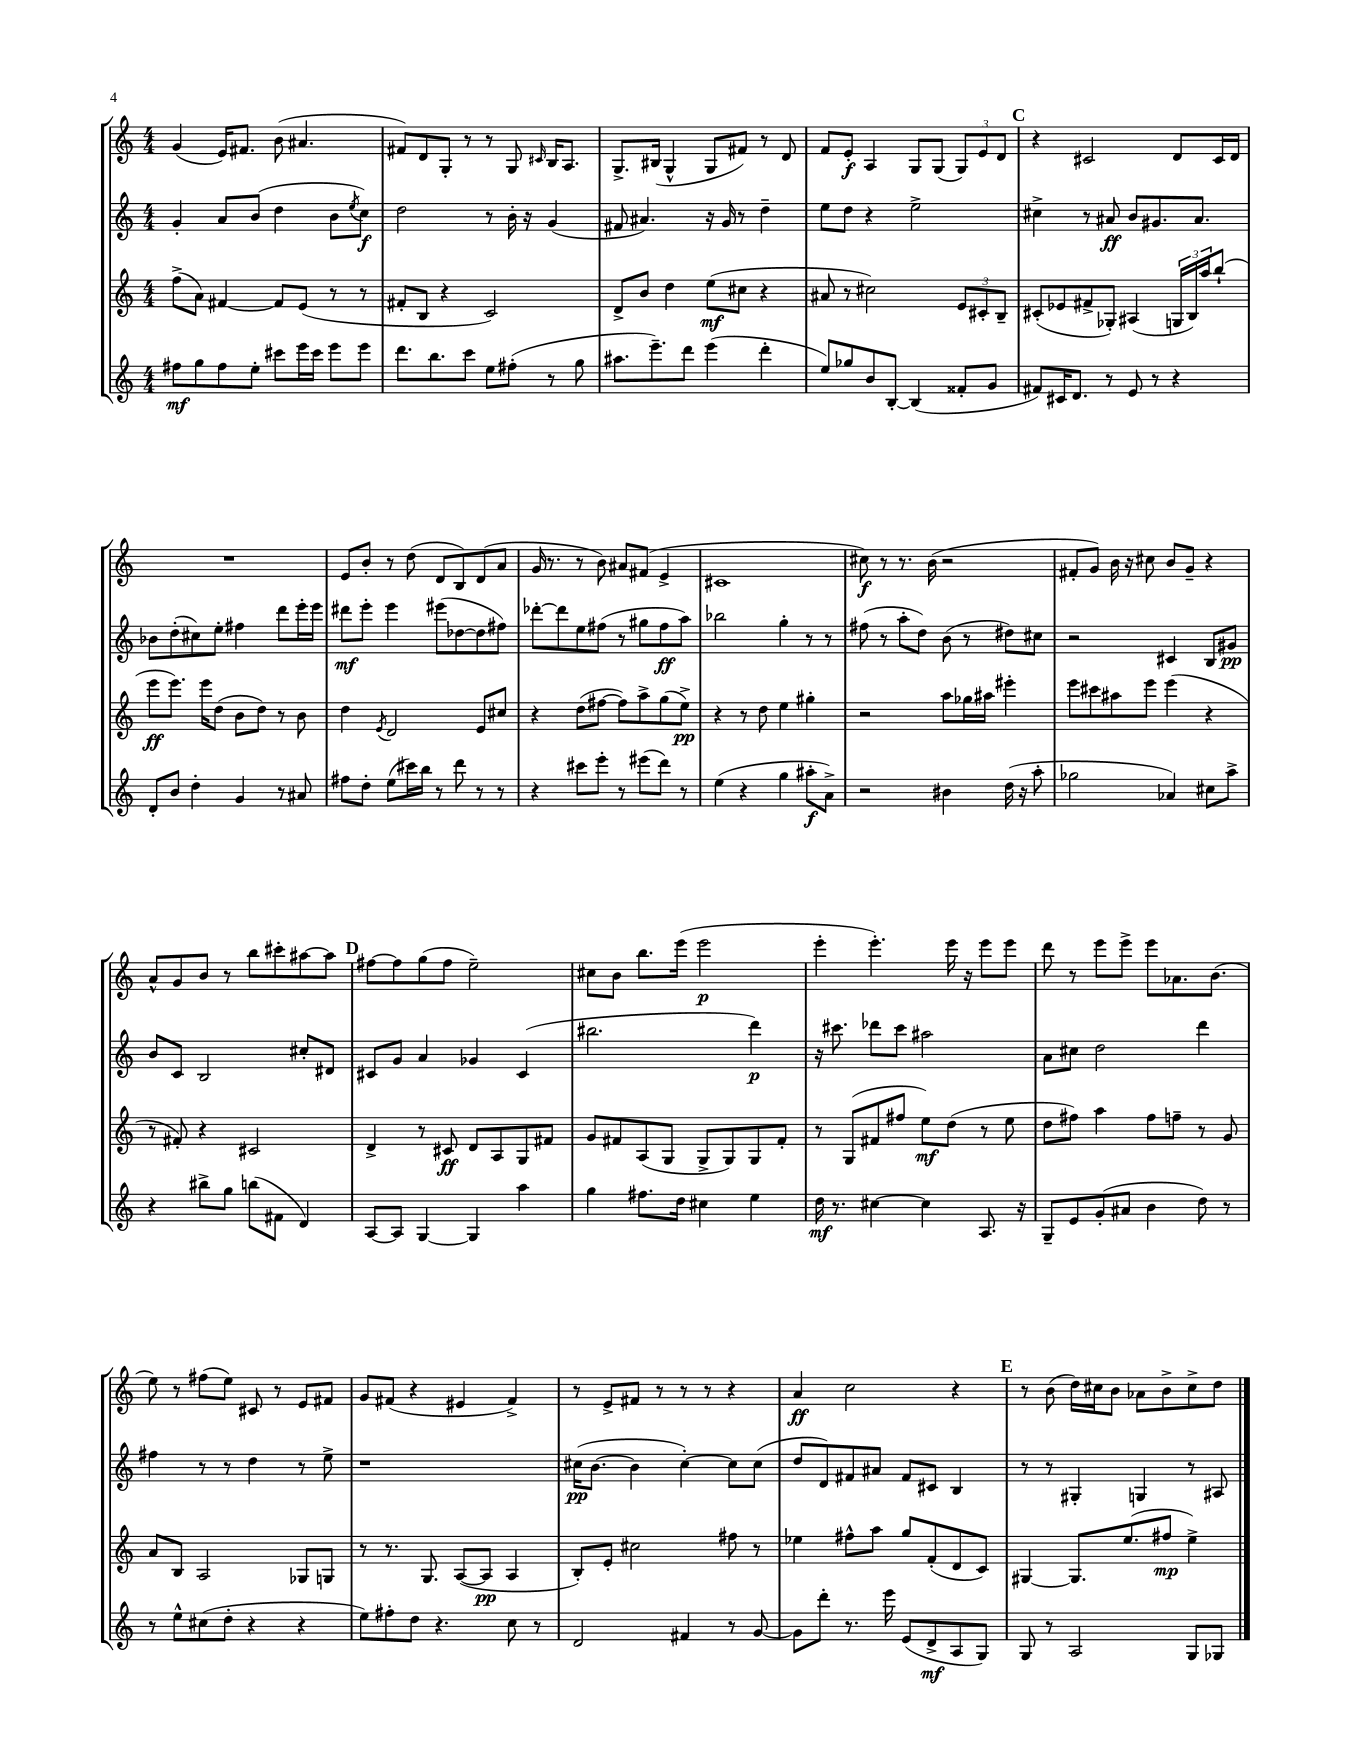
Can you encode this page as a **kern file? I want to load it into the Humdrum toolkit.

**kern	**dynam	**kern	**dynam	**kern	**dynam	**kern	**dynam
*part4	*part4	*part3	*part3	*part2	*part2	*part1	*part1
*staff4	*staff4	*staff3	*staff3	*staff2	*staff2	*staff1	*staff1
*clefG2	*	*clefG2	*	*clefG2	*	*clefG2	*
*k[]	*	*k[]	*	*k[]	*	*k[]	*
*M4/4	*	*M4/4	*	*M4/4	*	*M4/4	*
=97	=97	=97	=97	=97	=97	=97	=97
8ff#X\L	mf	(8ff^\L	.	4g'/	.	(4g/	.
8gg\	.	8a\J)	.	.	.	.	.
8ff#\	.	[4f#X/	.	8a/L	.	16e/KL)	.
.	.	.	.	.	.	8.f#X/J	.
8ee'\J	.	.	.	(8b/J	.	.	.
8ccc#X\L	.	8f#/L]	.	4dd\	.	(8b\	.
16eee\L	.	(8e/J	.	.	.	4.a#X/	.
16ccc#\JJ	.	.	.	.	.	.	.
8eee\L	.	8r	.	8b\L	.	.	.
.	.	.	.	8qee/	.	.	.
8eee\J	.	8r	.	8cc\J)	f	.	.
=98	=98	=98	=98	=98	=98	=98	=98
8.ddd\L	.	8f#X'/L	.	2dd\	.	8f#X/L)	.
.	.	8B/J	.	.	.	8d/	.
8.bb\	.	.	.	.	.	.	.
.	.	4r	.	.	.	8G'/J	.
8ccc\J	.	.	.	.	.	8r	.
8ee\L	.	2c/)	.	8r	.	8r	.
(8ff#X'\J	.	.	.	16b'\	.	8G/	.
.	.	.	.	16r	.	.	.
.	.	.	.	.	.	16qqc#X/	.
8r	.	.	.	(4g/	.	16B/KL	.
.	.	.	.	.	.	8.A/J	.
8gg\	.	.	.	.	.	.	.
=99	=99	=99	=99	=99	=99	=99	=99
8.aa#X\L	.	8d^/L	.	8f#X/	.	8.G^/L	.
.	.	8b/J	.	4.a#X/)	.	.	.
8.eee~\)	.	.	.	.	.	(16B#X/Jk	.
.	.	4dd\	.	.	.	4G^^/	.
8ddd\J	.	.	.	.	.	.	.
(4eee\	.	(8ee\L	mf	16r	.	8G/L	.
.	.	.	.	16g/	.	.	.
.	.	8cc#X\J	.	8r	.	8f#X/J)	.
4ddd'\	.	4r	.	4dd~\	.	8r	.
.	.	.	.	.	.	8d/	.
=100	=100	=100	=100	=100	=100	=100	=100
8ee/L)	.	8a#X/	.	8ee\L	.	8f/L	.
8gg-X/	.	8r	.	8dd\J	.	8e'/J	f
8b/	.	2cc#X\)	.	4r	.	4A/	.
[8B'/J	.	.	.	.	.	.	.
(4B/]	.	.	.	2ee^\	.	8G/L	.
.	.	.	.	.	.	(8G/J	.
8f##X'/L	.	12e/L	.	.	.	12G/L)	.
.	.	12c#X'/	.	.	.	12e/	.
8g/J	.	.	.	.	.	.	.
.	.	12B~/J	.	.	.	12d/J	.
!!LO:REH:place=s1:t=C
=101	=101	=101	=101	=101	=101	=101	=101
8f#X/L)	.	(8c#X'/L	.	4cc#X^\	.	4r	.
16c#X/K	.	8e-X/	.	.	.	.	.
8.d/J	.	.	.	.	.	.	.
.	.	8f#X^/	.	8r	.	2c#X/	.
8r	.	8G-X'/J)	.	8a#X/	ff	.	.
8e/	.	(4A#X/	.	8b/L	.	.	.
8r	.	.	.	8.g#X/	.	.	.
4r	.	24Gn/LL	.	.	.	8d/L	.
.	.	24B/)	.	.	.	.	.
.	.	.	.	8.a#/J	.	.	.
.	.	24aa/J	.	.	.	.	.
.	.	(8bb`/J	.	.	.	16c#/L	.
.	.	.	.	.	.	16d/JJ	.
!!LO:LB:g=z
=102	=102	=102	=102	=102	=102	=102	=102
8d'/L	.	8eee\L	ff	8b-X\L	.	1r	.
8b/J	.	8.eee\J)	.	(8dd'\	.	.	.
4dd'\	.	.	.	8cc#X\)	.	.	.
.	.	16eee\KL	.	.	.	.	.
.	.	(8dd\J	.	8ee'\J	.	.	.
4g/	.	8b\L	.	4ff#X\	.	.	.
.	.	8dd\J)	.	.	.	.	.
8r	.	8r	.	8ddd\L	.	.	.
8a#X/	.	8b\	.	16eee'\L	.	.	.
.	.	.	.	16eee\JJ	.	.	.
=103	=103	=103	=103	=103	=103	=103	=103
8ff#X\L	.	4dd\	.	8ddd#X\L	mf	8e/L	.
8dd'\J	.	.	.	8eee'\J	.	8b'/J	.
.	.	8qe/	.	.	.	.	.
(8ee\L	.	2d/	.	4eee\	.	8r	.
16ccc#X\L)	.	.	.	.	.	(8dd\	.
16bb\JJ	.	.	.	.	.	.	.
8r	.	.	.	(8eee#X\L	.	8d/L	.
8ddd\	.	.	.	[8dd-X\	.	8B/)	.
8r	.	8e/L	.	8dd-\]	.	(8d/	.
8r	.	8cc#X/J	.	8ff#X\J)	.	8a/J	.
=104	=104	=104	=104	=104	=104	=104	=104
4r	.	4r	.	[8ddd-X'\L	.	16g/	.
.	.	.	.	.	.	8.r	.
.	.	.	.	8ddd-\]	.	.	.
8ccc#X\L	.	(8dd\L	.	8ee\	.	8r	.
8eee'\J	.	[8ff#X\J	.	(8ff#X\J	.	8b\)	.
8r	.	8ff#\L])	.	8r	.	8a#X/L	.
(8eee#X\L	.	8aa^\	.	8gg#X\L	.	(8f#X/J	.
8ddd\J)	.	(8gg\	.	8ff#\	ff	4e^/	.
8r	.	8ee^\J)	pp	8aa\J)	.	.	.
=105	=105	=105	=105	=105	=105	=105	=105
(4ee\	.	4r	.	2bb-X\	.	1c#X	.
4r	.	8r	.	.	.	.	.
.	.	8dd\	.	.	.	.	.
4gg\	.	4ee\	.	4gg'\	.	.	.
8aa#X'\L	f	4gg#X'\	.	8r	.	.	.
8a^\J)	.	.	.	8r	.	.	.
=106	=106	=106	=106	=106	=106	=106	=106
2r	.	2r	.	(8ff#X\	.	8cc#X\)	f
.	.	.	.	8r	.	8r	.
.	.	.	.	8aa'\L	.	8.r	.
.	.	.	.	8dd\J)	.	.	.
.	.	.	.	.	.	(16b\	.
4b#X\	.	8aa\L	.	(8b\	.	2r	.
.	.	16gg-X\L	.	8r	.	.	.
.	.	16aa#X\JJ	.	.	.	.	.
(16dd\	.	4eee#X'\	.	8dd#X\L)	.	.	.
16r	.	.	.	.	.	.	.
8aa'\	.	.	.	8cc#X\J	.	.	.
=107	=107	=107	=107	=107	=107	=107	=107
2gg-X\	.	8eee\L	.	2r	.	8f#X'/L	.
.	.	8ccc#X\	.	.	.	8g/J)	.
.	.	8aa#X\	.	.	.	16b\	.
.	.	.	.	.	.	16r	.
.	.	8eee\J	.	.	.	8cc#X\	.
4a-X/)	.	(4eee\	.	4c#X/	.	8b/L	.
.	.	.	.	.	.	8g~/J	.
8cc#X\L	.	4r	.	8B/L	.	4r	.
8aa^\J	.	.	.	8g#X/J	pp	.	.
!!LO:LB:g=z
=108	=108	=108	=108	=108	=108	=108	=108
4r	.	8r	.	8b/L	.	8a^^/L	.
.	.	8f#X'/)	.	8c/J	.	8g/	.
8bb#X^\L	.	4r	.	2B/	.	8b/J	.
8gg\J	.	.	.	.	.	8r	.
(8bbn\L	.	2c#X/	.	.	.	8bb\L	.
8f#X\J	.	.	.	.	.	8ccc#X'\	.
4d/)	.	.	.	8cc#X'/L	.	[8aa#X\	.
.	.	.	.	8d#X/J	.	8aa#\J]	.
!!LO:REH:place=s1:t=D
=109	=109	=109	=109	=109	=109	=109	=109
[8A/L	.	4d^/	.	8c#X/L	.	[8ff#X\L	.
8A/J]	.	.	.	8g/J	.	8ff#\]	.
[4G/	.	8r	.	4a/	.	(8gg\	.
.	.	8c#X/	ff	.	.	8ff#\J	.
4G/]	.	8d/L	.	4g-X/	.	2ee~\)	.
.	.	8A/	.	.	.	.	.
4aa\	.	8G/	.	(4c#/	.	.	.
.	.	8f#X/J	.	.	.	.	.
=110	=110	=110	=110	=110	=110	=110	=110
4gg\	.	8g/L	.	2.bb#X\	.	8cc#X\L	.
.	.	8f#X/	.	.	.	8b\J	.
8.ff#X\L	.	(8A/	.	.	.	8.bb\L	.
.	.	8G/J	.	.	.	.	.
16dd\Jk	.	.	.	.	.	(16eee\Jk	.
4cc#X\	.	8G^/L	.	.	.	2eee\	p
.	.	8G/)	.	.	.	.	.
4ee\	.	8G/	.	4ddd\)	p	.	.
.	.	8f#'/J	.	.	.	.	.
=111	=111	=111	=111	=111	=111	=111	=111
16dd\	mf	8r	.	16r	.	4eee'\	.
8.r	.	.	.	8.ccc#X\	.	.	.
.	.	(8G/L	.	.	.	.	.
[4cc#X\	.	8f#X/	.	8ddd-X\L	.	4.eee'\)	.
.	.	8ff#X/J	.	8ccc#\J	.	.	.
4cc#\]	.	8ee\L)	mf	2aa#X\	.	.	.
.	.	(8dd\J	.	.	.	16eee\	.
.	.	.	.	.	.	16r	.
8.A/	.	8r	.	.	.	8eee\L	.
.	.	8ee\	.	.	.	8eee\J	.
16r	.	.	.	.	.	.	.
=112	=112	=112	=112	=112	=112	=112	=112
8G~/L	.	8dd\L	.	8a\L	.	8ddd\	.
8e/	.	8ff#X\J)	.	8cc#X\J	.	8r	.
(8g'/	.	4aa\	.	2dd\	.	8eee\L	.
8a#X/J	.	.	.	.	.	8eee^\J	.
4b\	.	8ff#\L	.	.	.	8eee\L	.
.	.	8ffn~\J	.	.	.	8.a-X\	.
8dd\)	.	8r	.	4ddd\	.	.	.
.	.	.	.	.	.	(8.b\J	.
8r	.	8g/	.	.	.	.	.
!!LO:LB:g=z
=113	=113	=113	=113	=113	=113	=113	=113
8r	.	8a/L	.	4ff#X\	.	8ee\)	.
8ee^^\L	.	8B/J	.	.	.	8r	.
(8cc#X\	.	2A/	.	8r	.	(8ff#X\L	.
8dd'\J	.	.	.	8r	.	8ee\J)	.
4r	.	.	.	4dd\	.	8c#X/	.
.	.	.	.	.	.	8r	.
4r	.	8G-X/L	.	8r	.	8e/L	.
.	.	8Gn/J	.	8ee^\	.	8f#X/J	.
=114	=114	=114	=114	=114	=114	=114	=114
8ee\L)	.	8r	.	1r	.	8g/L	.
8ff#X'\	.	8.r	.	.	.	(8f#X/J	.
8dd\J	.	.	.	.	.	4r	.
.	.	8.G/	.	.	.	.	.
4.r	.	.	.	.	.	.	.
.	.	([8A/L	.	.	.	4e#X/	.
.	.	8A/J]	pp	.	.	.	.
8cc\	.	4A/	.	.	.	4f#^/)	.
8r	.	.	.	.	.	.	.
=115	=115	=115	=115	=115	=115	=115	=115
2d/	.	8B'/L)	.	(16cc#X\KL	pp	8r	.
.	.	.	.	[8.b\J	.	.	.
.	.	8e'/J	.	.	.	8e^/L	.
.	.	2cc#X\	.	4b\]	.	8f#X/J	.
.	.	.	.	.	.	8r	.
4f#X/	.	.	.	[4cc#'\)	.	8r	.
.	.	.	.	.	.	8r	.
8r	.	8ff#X\	.	8cc#\L]	.	4r	.
[8g/	.	8r	.	(8cc#\J	.	.	.
=116	=116	=116	=116	=116	=116	=116	=116
8g\L]	.	4ee-X\	.	8dd/L	.	4a/	ff
8ddd'\J	.	.	.	8d/)	.	.	.
8.r	.	8ff#X^^\L	.	8f#X/	.	2cc\	.
.	.	8aa\J	.	8a#X/J	.	.	.
16eee\	.	.	.	.	.	.	.
(8e/L	.	8gg/L	.	8f#/L	.	.	.
8d^/	mf	(8f'/	.	8c#X/J	.	.	.
8A/	.	8d/	.	4B/	.	4r	.
8G/J)	.	8c/J)	.	.	.	.	.
!!LO:REH:place=s1:t=E
=117	=117	=117	=117	=117	=117	=117	=117
8G/	.	[4G#X/	.	8r	.	8r	.
8r	.	.	.	8r	.	(8b\	.
2A/	.	8.G#/L]	.	4G#X'/	.	16dd\LL)	.
.	.	.	.	.	.	16cc#X\J	.
.	.	.	.	.	.	8b\J	.
.	.	(8.ee/	.	.	.	.	.
.	.	.	.	4Gn/	.	8a-X\L	.
.	.	8ff#X/J	mp	.	.	8b^\	.
8G/L	.	4ee^\)	.	8r	.	8cc#^\	.
8G-X/J	.	.	.	8A#X/	.	8dd\J	.
==	==	==	==	==	==	==	==
*-	*-	*-	*-	*-	*-	*-	*-
